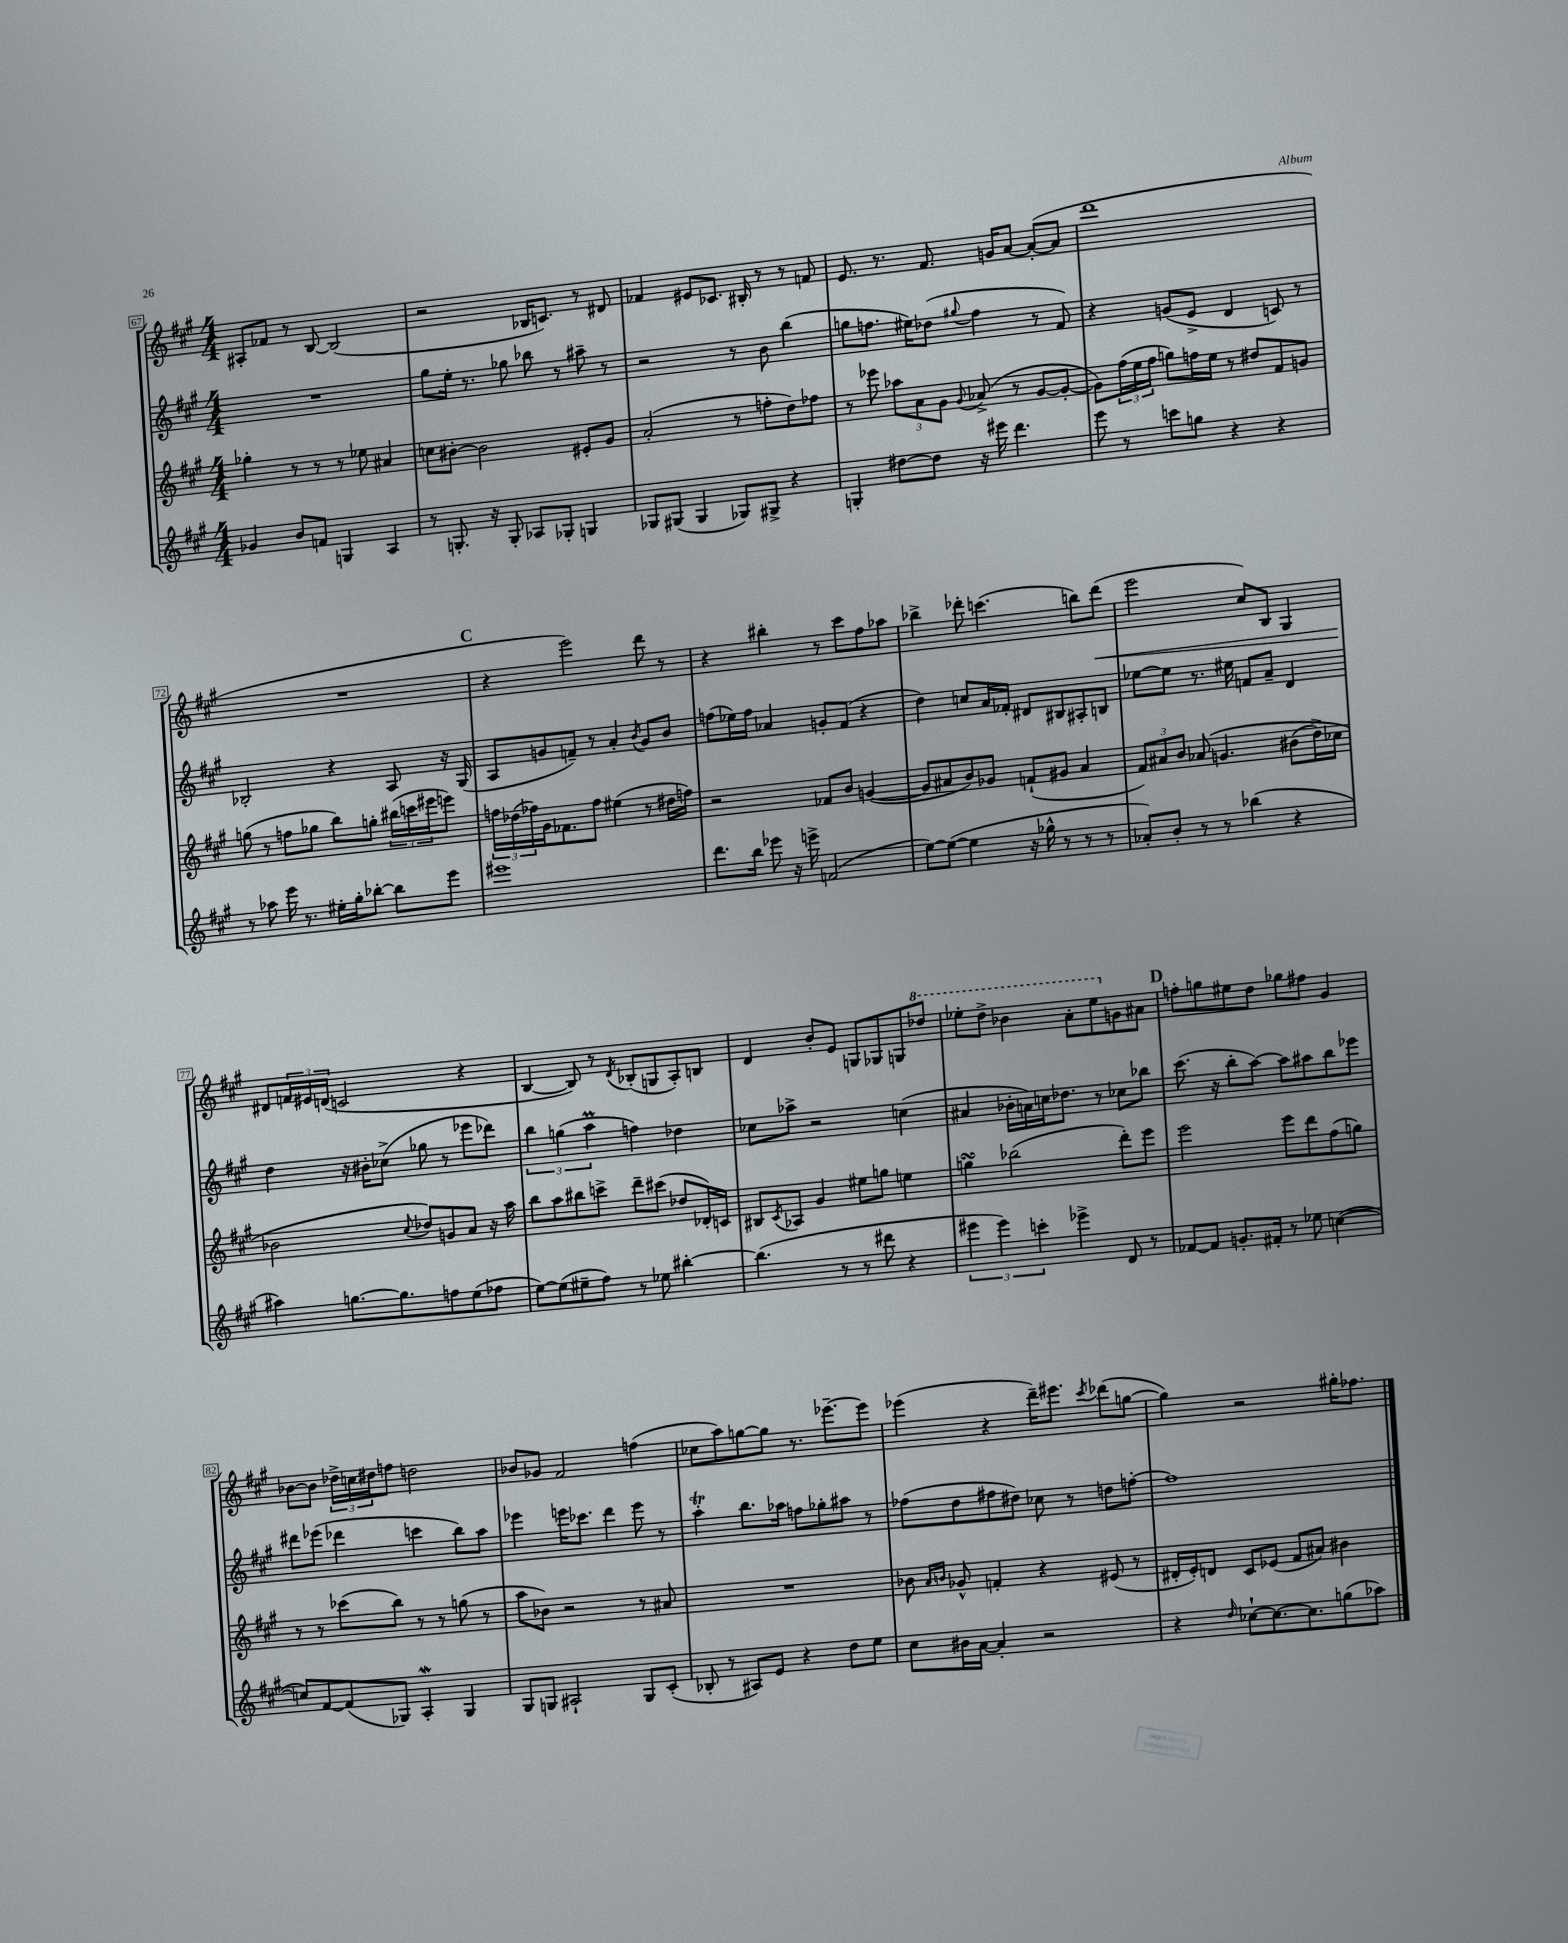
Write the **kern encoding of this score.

**kern	**kern	**kern	**kern	**dynam
*part4	*part3	*part2	*part1	*part1
*staff4	*staff3	*staff2	*staff1	*staff1
*clefG2	*clefG2	*clefG2	*clefG2	*
*k[f#c#g#]	*k[f#c#g#]	*k[f#c#g#]	*k[f#c#g#]	*
*M4/4	*M4/4	*M4/4	*M4/4	*
=67	=67	=67	=67	=67
4g-X/	4gg-X'\	1r	8A#X'/L	.
.	.	.	8f-X/J	.
8b/L	8r	.	8r	.
8fn/J	8r	.	[8B/	.
4Gn/	8r	.	(2B/]	.
.	8ee-X\	.	.	.
4A/	4a#X/	.	.	.
=68	=68	=68	=68	=68
8r	8ccn\L	8gg#\L	2r	.
8.Gn'/	[8b#X'\J	16ee'\Jk	.	.
.	.	8.r	.	.
.	2b#\]	.	.	.
16r	.	.	.	.
8G'/	.	8gg-X\	.	.
8A-X/L	.	8bb-X\	16B-X/KL	.
.	.	.	8.cn/J)	.
8G-X'/J	.	8r	.	.
4Gn/	8e#X'/L	8aa#X~\	8r	.
.	8g#/J	8r	8d#X/	.
=69	=69	=69	=69	=69
8G-X/L	(2a'/	2r	4f-X/	.
(8G#X/J	.	.	.	.
4G#/	.	.	8e#X/L	.
.	.	.	8.c-X/J	.
8G-X/L)	8r	8r	.	.
.	.	.	16B#X'/	.
8G#X^/J	8ffn'\L	8b\	8r	.
4r	8dd\)	(4bb\	8r	.
.	8ff-X\J	.	8fn/	.
=70	=70	=70	=70	=70
4Gn'/	8r	8ggn\L	8.e/	.
.	8eee-X\	8.ffn\J	.	.
.	.	.	8.r	.
[8dd#X\L	12aa-X\L	.	.	.
.	.	16ee#X\KL)	.	.
.	12a\	.	.	.
8dd#\J]	.	(8dd-X\J	8.f#/	.
.	12g#\J	.	.	.
.	8qqg#/	8qqgg#X/	.	.
16r	(8a-X^/	4ff\	.	.
16eee#X\	.	.	16gn/KL	.
4.ddd\	8r	.	[8a/J	.
.	[8g#/L	8r	(8a'/L_	.
.	8g#'/J_	8f#/)	8a/J]	.
=71	=71	=71	=71	=71
8eee\	8g#\L])	4r	1ddd	.
8r	(24ff#\L	.	.	.
.	24ee\	.	.	.
.	24ff#\JJ	.	.	.
8cccn\L	8ggn\L)	(8gn/L	.	.
8ggn\J	16ffn\L	8e^/J	.	.
.	16ee\JJ	.	.	.
4r	8r	4d/	.	.
.	8dd#X/L	.	.	.
4r	8f#/	8cn/)	.	.
.	8gn/J	8r	.	.
!!LO:LB:g=z
=72	=72	=72	=72	=72
8r	(8ggn\	2B-X'/	1r	.
8aa-X\	8r	.	.	.
16eee\	8ffn\L	.	.	.
8.r	.	.	.	.
.	8gg-X\J	.	.	.
16ee#X'\LL	8bb\L)	4r	.	.
16gg#'\J	.	.	.	.
[8bb-X'\J	8ggn'\J	.	.	.
8bb-\L]	(24bb#X\LL	8A/	.	.
.	24cccn\	.	.	.
.	24eee#X\J	.	.	.
8eee\J	8eeen\J)	16r	.	.
.	.	(16G#/	.	.
!!LO:REH:place=s1:t=C
=73	=73	=73	=73	=73
1eee#X	24ffn\LL	8A/L	4r	.
.	(24dd-X\	.	.	.
.	24ff-X\)	.	.	.
.	16g#\J	8gn/	.	.
.	8.f-X\	.	.	.
.	.	8fn~/J)	2eee\)	.
.	8ff-\J	8r	.	.
.	(4ee#X\	4a'/	.	.
.	.	8qb/	.	.
.	8r	8g/L	8ddd\	.
.	16dd#X\LL	8b/J	8r	.
.	16ffn\JJ)	.	.	.
=74	=74	=74	=74	=74
8.ddd\L	2r	(8ffn\L	4r	.
.	.	16ee-X\L)	.	.
16bb\Jk	.	16ff\JJ	.	.
8eee-X\	.	4a-X/	4bb#X'\	.
16r	.	.	.	.
16eeen^\	.	.	.	.
(2fn/	8f-X/L	8gn'/L	8r	.
.	8b/J	(8f#/J	8ccc#\L	.
.	([4gn/	4r	8ff#\	.
.	.	.	8aa-X\J	.
=75	=75	=75	=75	=75
[8ee\L)	8g/L]	4dd\)	4bb-X^\	.
(8ee\J_	8a#X/	.	.	.
4ee\]	8b/)	8ccn/L	8ddd-X'\	.
.	8g-X/J	16a/L	(4.cccn\	.
.	.	16f-X'/JJ	.	.
16r	(8fn`/L	8d#X/L	.	.
16gg-X^^\	.	.	.	.
8r	8g#X/J	8B#X/	.	.
8r	4a#/	8A#X'/	8bbn\L)	.
!	!	!	!	!LO:HP:b
8r	.	8Bn/J	(8ddd-\J	<
=76	=76	=76	=76	=76
8a-X'/L)	12f#/L)	[8ee-X\L	2eee\	.
.	12a#X/	.	.	.
8b'/J	.	8ee-\J]	.	.
.	12b/J	.	.	.
8r	(8a-X/	8.r	.	.
8r	4.gn/	.	.	.
.	.	16ee#X\	.	.
(4bb-X\	.	8fn/L	8cc#/L)	.
.	.	8a~/J	8B/J	.
4r	(8b#X\L	4d/	4G#/	.
.	16dd^\L)	.	.	.
.	16cc-X\JJ	.	.	.
!!LO:LB:g=z
=77	=77	=77	=77	=77
4aa#X\)	2b-X\	4dd\	8d#X/L	.
.	.	.	24fn/L	[
.	.	.	24e#X/	.
.	.	.	(24dn/JJ	.
[8.ggn\L	.	16r	2cn/	.
.	.	16b#X'\KL	.	.
.	.	(8cc-X^\J	.	.
8.gg\]	.	.	.	.
.	8qqcc#/	.	.	.
.	8dd-X/L)	8gg-X\	.	.
8ffn\	8gn/	8r	.	.
(8ee\	8a/J	8eee-X\L	4r	.
8ff-X\J	16r	8ddd-X\J)	.	.
.	16aa\	.	.	.
=78	=78	=78	=78	=78
[8ee\L)	8bb\L	6bb\	[4B/	.
(8ee\]	8aa\	.	.	.
.	.	(6ggn\	.	.
8ee#X~\	8bb#X\	.	8B/])	.
.	.	6aaM\	.	.
8ff#\J)	8cccn^\J	.	8r	.
.	.	.	8qd/	.
8r	8ddd~\L	4ffn\)	(8B-X'/L	.
8ee-X\	(8ccc#X\J	.	8Gn/	.
[4bb#X'\	8dd-X/L	4dd-X\	8A'/)	.
.	16d-X'/L)	.	8Bn/J	.
.	16cn/JJ	.	.	.
=79	=79	=79	=79	=79
(4.bb#\]	8B#X/L	8cc-X\L	4d/	.
.	8qc#/	.	.	.
.	8A-X/J	8aa-X^\J	.	.
.	4g#/	2r	8b'/L	.
8r	.	.	8e/J	.
8r	8ee#X\L	.	8Gn/L	.
8ddd#X\	8ggn\J	.	8G-X/	.
4r	4een\	(4ccn\	8Gn/	.
*	*	*	*8va	*
.	.	.	8ddd-X/J	.
=80	=80	=80	=80	=80
6eee#X\	4ggnsSSs\	4a#X/	8eee-X'\L	.
.	.	.	8ddd^\J	.
6eee#\)	.	.	.	.
.	(2bb-X\	16b-X'\LL	4bb-X\	.
.	.	16an\)	.	.
6cccn'\	.	.	.	.
.	.	16ccn\J	.	.
.	.	8.dd-X\J	.	.
4eee-X^\	.	.	8aa'\L	.
.	.	8r	8eee-\	.
*	*	*	*X8va	*
8d/	8ddd'\L)	8cc-X\L	8gn\	.
8r	8eee\J	8bb-X\J	8a#X\J	.
!!LO:REH:place=s1:t=D
=81	=81	=81	=81	=81
[8f-X/L	2eee\	(8.ccc#\	8ffn'\L	.
8f-/J]	.	.	8ggn\	.
.	.	16r	.	.
8.gn'/L	.	8bb'\L	8ee#X\	.
.	.	[8aa\J)	8dd\J	.
16f#X'/Jk	.	.	.	.
8r	8eee\L	8aa\L]	8gg-X\L	.
8ee-X\	8ddd\	8aa#X\	8ff#X\J	.
([4ccn\	(8ff#\	8bb\	4g#/	.
.	8ggn\J)	8eee-X\J	.	.
!!LO:LB:g=z
=82	=82	=82	=82	=82
8ccn/L])	8r	8ddd#X\L	[8b-X\L	.
[8f#/	8r	(8eee-X\J	8b-\J]	.
(8f#/]	(8ccc-X\L	4ddd-X\	24dd-X^\LL	.
.	.	.	24ccn\	.
.	.	.	24dd#X\J	.
8G-X/J)	8bb\J)	.	8ffn\J	.
4Aw'/	8r	4cccn\	2ddn\	.
.	8r	.	.	.
4G-/	(8ggn\	8bb\L)	.	.
.	8r	8aa\J	.	.
=83	=83	=83	=83	=83
8G#/L	8aa\L	4eee-X\	8b-X/L	.
8Gn/J	8b-X\J)	.	8g-X/J	.
2A#X`/	2r	16eeen\KL	2f#/	.
.	.	8.ccc-X\J	.	.
.	.	4ddd\	.	.
8G/L	8r	8eee\	(4ffn\	.
(8c#'/J	8a#X/	8r	.	.
=84	=84	=84	=84	=84
8B-X'/	1r	4aaT'\	8cc-X\L	.
8r	.	.	8aa\)	.
8A#X/L)	.	8.bb\L	[8ggn\	.
8e/J	.	.	8gg\J]	.
.	.	16aa-X\Jk	.	.
4r	.	8ffn\L	8.r	.
.	.	8gg-X'\	.	.
.	.	.	[8.eee-X~\L	.
8dd\L	.	8aa#X\J	.	.
8ee\J	.	8r	8eee-\J]	.
=85	=85	=85	=85	=85
8cc#\L	8b-X\	(8ff-X\L	(4eee-X\	.
.	16qqa/LL	.	.	.
.	16qqbn/JJ	.	.	.
16b#X\L	8g-X^^/	8dd\	.	.
[16a\JJ	.	.	.	.
4a'/]	4fn'/	8ff#X\	4r	.
.	.	8dd#X\J)	.	.
2r	4r	8cc-X\	16ddd~\KL)	.
.	.	.	8.eee#X\J	.
.	.	8r	.	.
.	.	.	8qccc#/	.
.	(8e#X/	8ddn\L	(8ddd-X\L	.
.	8r	[8ffn'\J	[8ggn\J	.
=86	=86	=86	=86	=86
4r	16d#X'/LL	1ff]	4gg\])	.
.	16e'/J)	.	.	.
.	8dn/J	.	.	.
16qqdd/	.	.	.	.
[8cc-X`\L	8c#/L	.	2r	.
8.cc-\_	(8e-X/J	.	.	.
.	8f#/L	.	.	.
8.cc-\]	.	.	.	.
.	8a#X/J)	.	.	.
(8ggn\	4b#X\	.	16gg#X'\KL	.
.	.	.	8.ff-X\J	.
8aa-X\J)	.	.	.	.
==	==	==	==	==
*-	*-	*-	*-	*-
